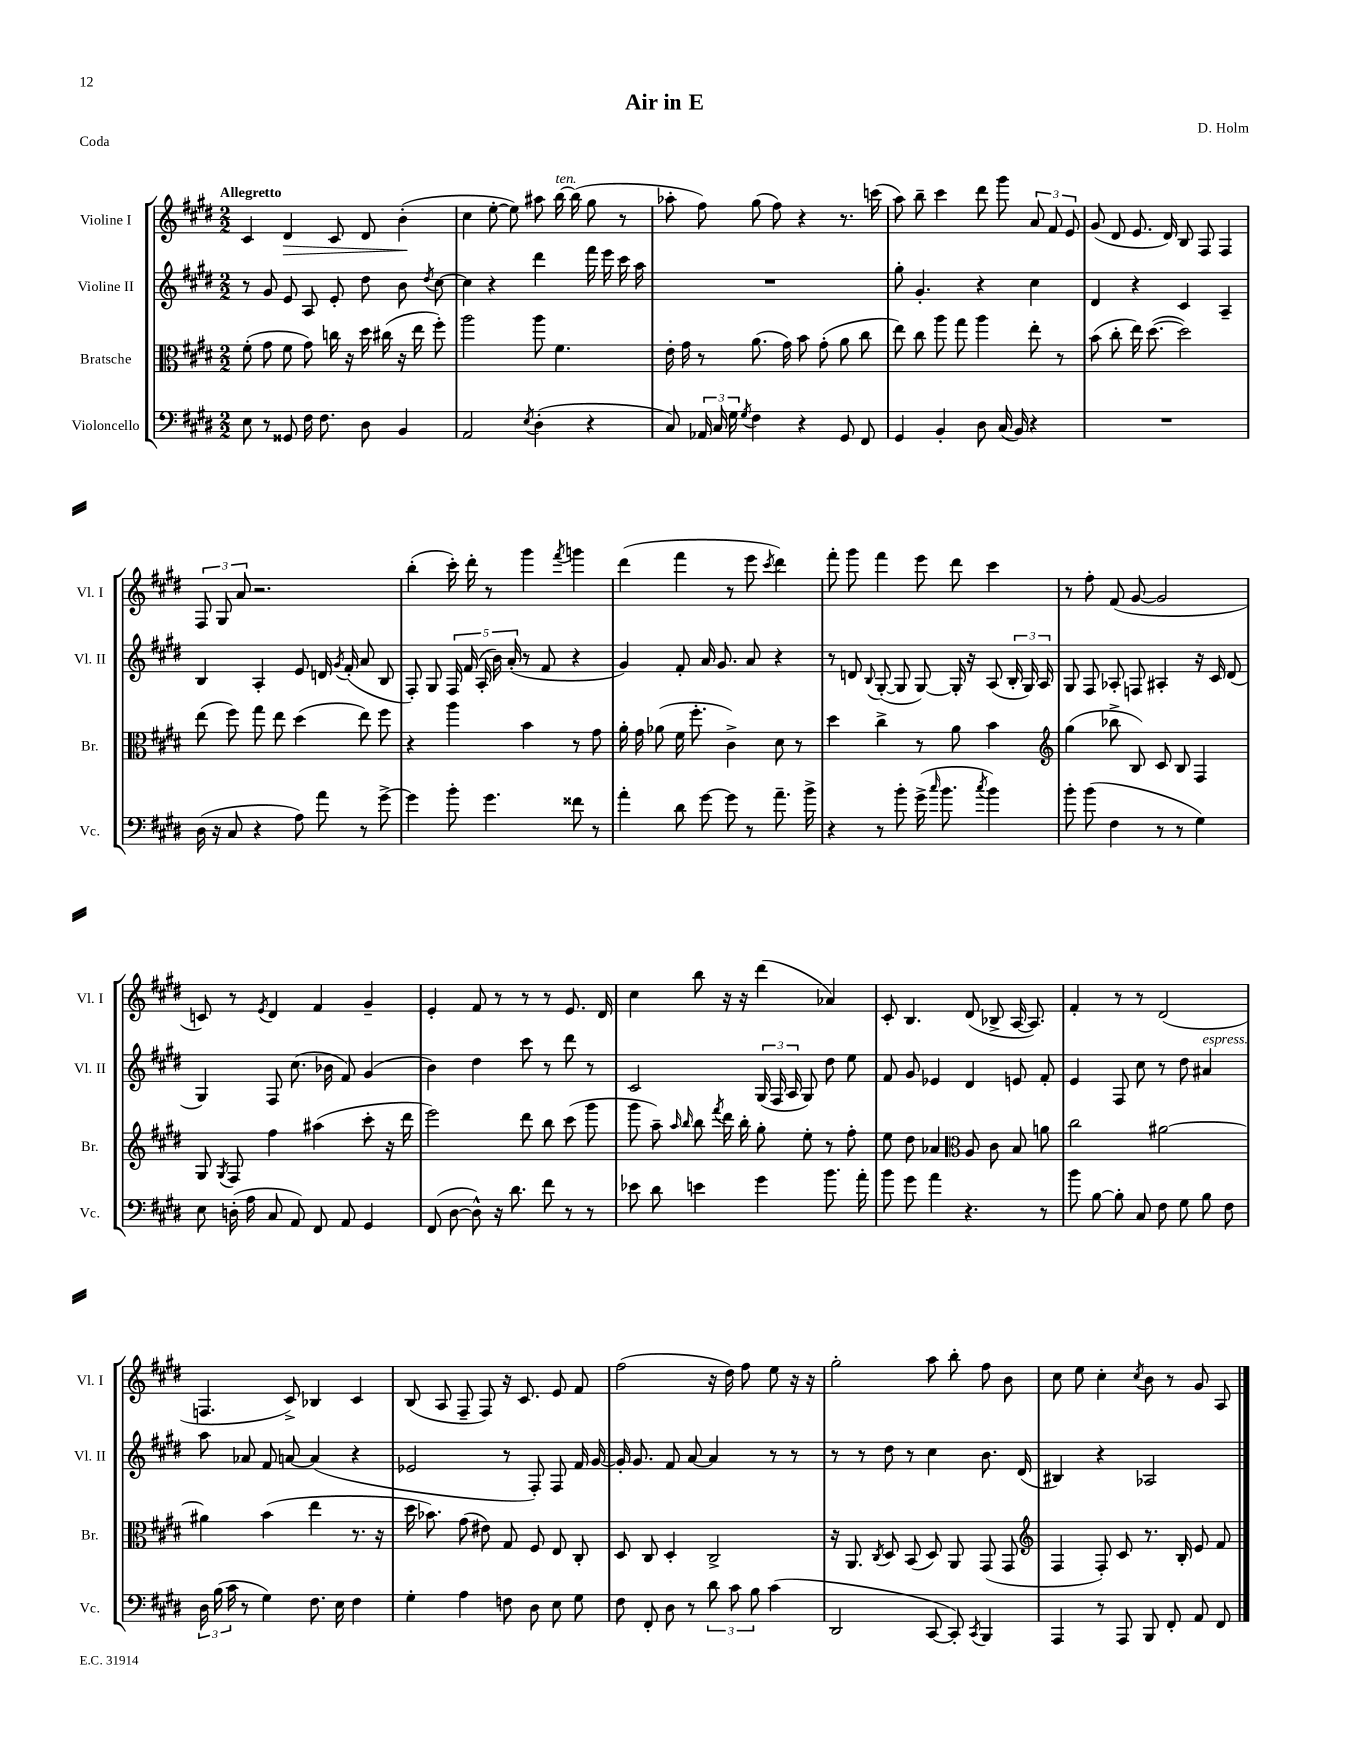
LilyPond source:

\header { title = "Air in E" composer = "D. Holm" piece = "Coda" }
<<
\new StaffGroup <<
\new Staff = "s0" \with { instrumentName = "Violine I" shortInstrumentName = "Vl. I" } {
    \clef treble \key e \major \numericTimeSignature \time 2/2 \tempo "Allegretto"
    \autoBeamOff cis'4 dis'4\> cis'8 dis'8 b'4-.\!( |
    cis''4 e''8~-. e''8) ais''8 b''16~^\markup { \italic "ten." } b''16( gis''8 r8 |
    aes''8-. fis''8) gis''8( fis''8) r4 r8. c'''16( |
    a''8) b''8-- cis'''4 dis'''8 gis'''8 \tuplet 3/2 { a'8 fis'8 e'8 } |
    gis'8( dis'8 e'8. dis'16) b8 fis8 fis4 |
    \tuplet 3/2 { fis8 gis8 a'8 } r2. |
    b''4-.( cis'''16-.) dis'''16-. r8 gis'''4 \acciaccatura { fis'''8 } g'''4 |
    dis'''4( fis'''4 r8 e'''8 \acciaccatura { cis'''8 } dis'''4) |
    fis'''8-. gis'''8 fis'''4 e'''8 dis'''8 cis'''4 |
    r8 fis''8-. fis'8( gis'8~ gis'2 |
    c'8) r8 \acciaccatura { e'8 } dis'4 fis'4 gis'4-- |
    e'4-. fis'8 r8 r8 r8 e'8. dis'16 |
    cis''4 b''8 r16 r16 dis'''4( aes'4) |
    cis'8-. b4. dis'8( bes8-> a16~ a8.) |
    fis'4-. r8 r8 dis'2( |
    f4. cis'8->) bes4 cis'4 |
    b8( a8 fis8-- fis8) r16 cis'8. e'8 fis'8 |
    fis''2( r16 dis''16) fis''8 e''8 r16 r16 |
    gis''2-. a''8 b''8-. fis''8 b'8 |
    cis''8 e''8 cis''4-. \acciaccatura { cis''8 } b'8 r8 gis'8 a8 \bar "|." |
}
\new Staff = "s1" \with { instrumentName = "Violine II" shortInstrumentName = "Vl. II" } {
    \clef treble \key e \major \numericTimeSignature \time 2/2
    \autoBeamOff r8 gis'8 e'8 a8 e'8-. dis''8 b'8 \acciaccatura { dis''8 } cis''8~ |
    cis''4 r4 dis'''4 fis'''16 e'''16 cis'''16 a''16 |
    R1 |
    gis''8-. gis'4.-. r4 cis''4 |
    dis'4 r4 cis'4 a4-- |
    b4 a4-. e'8 d'16 \acciaccatura { gis'8 } fis'16-.( a'8 b8 |
    fis8-.) gis8 \tuplet 5/4 { fis16 fis'16( a16-. b'16) a'16-.( } r8 fis'8 r4 |
    gis'4) fis'8-. a'16 gis'8. a'8 r4 |
    r8 d'8 \appoggiatura { b8 } gis8~-.( gis8 gis8~) gis16-. r16 a8( \tuplet 3/2 { b16-. gis16) a16 } |
    gis8 fis8 aes8-. f8 ais4-. r16 cis'16 dis'8( |
    gis4) fis8 cis''8.( bes'16 fis'8) gis'4( |
    b'4) dis''4 cis'''8 r8 dis'''8 r8 |
    cis'2 \tuplet 3/2 { gis16( fis16 a16 } gis8) dis''8 e''8 |
    fis'8 gis'8 ees'4 dis'4 e'8 fis'8-. |
    e'4 fis8 cis''8 r8 dis''8 ais'4^\markup { \italic "espress." } |
    a''8 aes'8 fis'8 a'8~ a'4( r4 |
    ees'2 r8 fis8-.) fis8 fis'16 gis'16~ |
    gis'16-. gis'8. fis'8 a'8~ a'4 r8 r8 |
    r8 r8 dis''8 r8 cis''4 b'8. dis'16( |
    bis4) r4 aes2 \bar "|." |
}
\new Staff = "s2" \with { instrumentName = "Bratsche" shortInstrumentName = "Br." } {
    \clef alto \key e \major \numericTimeSignature \time 2/2
    \autoBeamOff fis'8-.( gis'8 fis'8 gis'8) c''16 r16 dis''16 cis''16( r16 e''16 fis''8-.) |
    a''2 a''8 fis'4. |
    e'16-. gis'16 r8 a'8.( gis'16) b'8 gis'8-.( a'8 cis''8 |
    e''8) cis''8 a''8 gis''8 a''4 e''8-. r8 |
    b'8( cis''8-. e''16) dis''8.~( dis''2) |
    e''8( fis''8) gis''8 e''8 dis''4( e''8) fis''8 |
    r4 a''4 b'4 r8 gis'8 |
    a'16-. gis'16 aes'8( fis'16 fis''8.-. cis'4->) dis'8 r8 |
    dis''4 cis''4-> r8 a'8 b'4 |
    \clef treble gis''4( bes''8-> b8) cis'8 b8 fis4 |
    gis8 \acciaccatura { gis8 } fis8 fis''4 ais''4( cis'''8-. r16 dis'''16 |
    e'''2) dis'''8 b''8 cis'''8( gis'''8 |
    gis'''8 a''8--) \grace { a''16 b''16 } b''8 \acciaccatura { fis'''8 } dis'''16 b''16-. gis''8-. e''8-. r8 fis''8-. |
    e''8 dis''8 aes'4 \clef alto a8 cis'8 b8 a'8 |
    cis''2 ais'2~ |
    ais'4 b'4( e''4 r8. r16 |
    dis''16 bes'8.) gis'8( eis'8) gis8 fis8 e8 cis8-. |
    dis8 cis8 dis4-. cis2-> |
    r16 a,8. \acciaccatura { cis8 } dis8 b,8( dis8) a,8 gis,8( gis,8 |
    \clef treble fis4 fis8-.) cis'8 r8. b16-. e'8 fis'8 \bar "|." |
}
\new Staff = "s3" \with { instrumentName = "Violoncello" shortInstrumentName = "Vc." } {
    \clef bass \key e \major \numericTimeSignature \time 2/2
    \autoBeamOff e8 r8 gisis,8 fis16 fis8. dis8 b,4 |
    a,2 \acciaccatura { e8 } dis4-.( r4 |
    cis8) \tuplet 3/2 { aes,16 cis16 gis16 } \acciaccatura { gis8 } fis4 r4 gis,8 fis,8 |
    gis,4 b,4-. dis8 cis16( b,16) r4 |
    R1 |
    dis16( r16 cis8 r4 a8) a'8 r8 gis'8~-> |
    gis'4 b'8-. gis'4. fisis'8 r8 |
    a'4-. dis'8 gis'8~ gis'8 r8 a'8.-- b'16-> |
    r4 r8 b'8-. gis'16->( \grace { cis''16 } b'8. \acciaccatura { cis''8 } b'4) |
    b'8-. b'8( fis4 r8 r8 gis4) |
    e8 d16-.( a16 cis8 a,8) fis,8 a,8 gis,4 |
    fis,8( dis8~ dis8-^) r16 dis'8. fis'8 r8 r8 |
    ees'8 dis'8 e'4 gis'4 b'8. a'16-. |
    b'8 gis'8 a'4 r4. r8 |
    b'8 b8~ b8-. cis8 fis8 gis8 b8 fis8 |
    \tuplet 3/2 { dis16 b16( cis'16 } r8 gis4) fis8. e16 fis4 |
    gis4-. a4 f8 dis8 e8 gis8 |
    fis8 fis,8-. dis8 r8 \tuplet 3/2 { dis'8 cis'8 b8 } cis'4( |
    dis,2 cis,8~ cis,8-.) \acciaccatura { cis,8 } b,,4 |
    a,,4 r8 a,,8 b,,8 fis,8-. a,8 fis,8 \bar "|." |
}
>>
>>
\layout { \context { \Score \remove "Bar_number_engraver" } }
